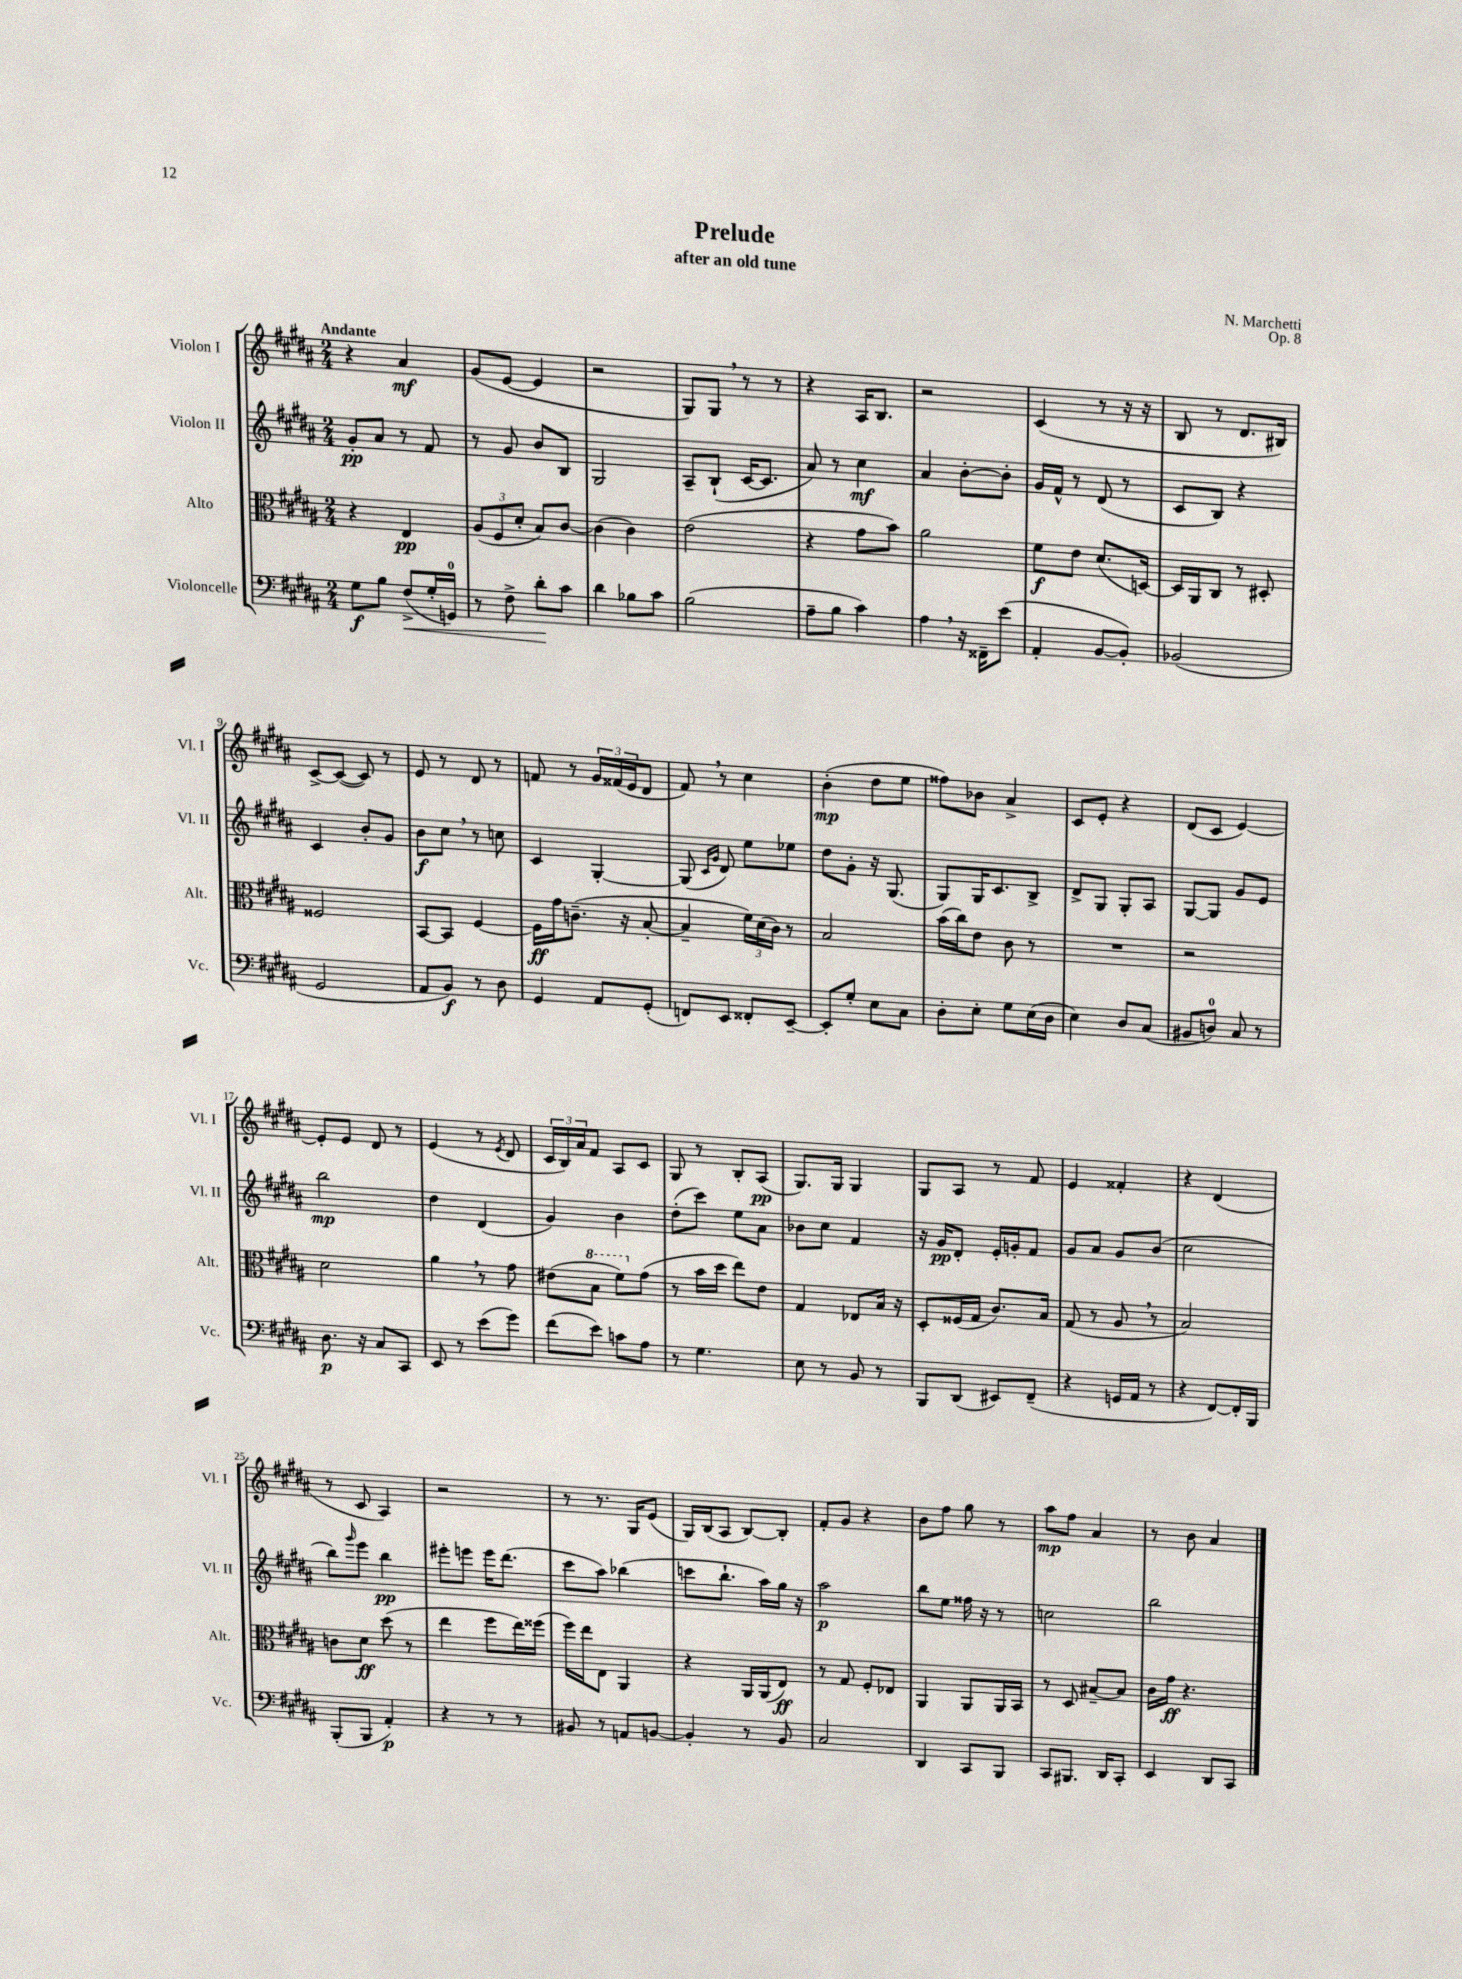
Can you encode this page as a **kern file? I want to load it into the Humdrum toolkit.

**kern	**kern	**kern	**kern
*staff4	*staff3	*staff2	*staff1
*clefF4	*clefC3	*clefG2	*clefG2
*k[f#c#g#d#a#]	*k[f#c#g#d#a#]	*k[f#c#g#d#a#]	*k[f#c#g#d#a#]
*M2/4	*M2/4	*M2/4	*M2/4
8G#	4r	8g#'	4r
8B	.	8a#	.
(8F#^	4E	8r	4a#
16G#'	.	8f#	.
16GG)	.	.	.
=	=	=	=
8r	(12A#	8r	(8g#
.	12F#	.	.
8F#^	.	8g#	[8e
.	12d#'	.	.
8d#'	8B)	8b	4e]
8c#	[8c#	8B	.
=	=	=	=
4d#	(4c#]	2G#	2r
8B-	4c#)	.	.
8c#	.	.	.
=	=	=	=
(2B	(2e	8A#~	8G#)
.	.	(8B`	8G#
.	.	[16c#	8r
.	.	8.c#]	.
.	.	.	8r
=	=	=	=
8A#~	4r	8a#)	4r
8B	.	8r	.
4c#)	8g#	4cc#	16A#
.	.	.	8.B
.	8b)	.	.
=	=	=	=
4A#	2a#	4a#	2r
16r	.	[8b'	.
16FF##~	.	.	.
(8e	.	8b']	.
=	=	=	=
4AA#'	8f#	16g#	(4c#
.	.	16f#^^	.
.	8e	8r	.
[8BB	(8.d#	(8d#	8r
8BB'])	.	8r	16r
.	[16D)	.	16r
=	=	=	=
(2BB-	16D]	8c#	8B
.	16AA#	.	.
.	8C#	8B)	8r
.	8r	4r	8.d#
.	8D#'	.	.
.	.	.	16B#)
=	=	=	=
2GG#	2F##	4c#	[8c#^
.	.	.	(8c#_
.	.	8b'	8c#])
.	.	8g#	8r
=	=	=	=
8AA#	[8BB	8b	8e
8BB)	8BB]	8cc#	8r
8r	[4F#	8r	8d#
8D#	.	8cc	8r
=	=	=	=
4GG#	16F#]	4c#	8f
.	16g#	.	.
.	(8.c~	.	8r
8AA#	.	[4G#'	24g#
.	.	.	(24f##
.	16r	.	.
.	.	.	24e
(8GG#'	[8B'	.	8d#
=	=	=	=
8FF)	4B~]	(8G#]	8f#)
.	.	16qqc#	.
.	.	16qqg#	.
8EE	.	8d#)	8r
8FF##'	24f#)	8ee	4cc#
.	(24d#	.	.
.	24c#)	.	.
[8EE~	8r	8ee-	.
=	=	=	=
8EE']	2B	8dd#	(4b'
8G#'	.	8g#'	.
8E	.	16r	8dd#
.	.	(8.G#	.
8C#	.	.	8ee
=	=	=	=
8D#'	(16b	8G#)	8ff##)
.	16cc#)	.	.
8E'	8e	16G#	8b-
.	.	8.c#	.
8G#	8c#	.	4a#^
(16E	8r	8B^	.
16D#	.	.	.
=	=	=	=
4E)	2r	8d#^	8c#
.	.	8G#	8e'
8D#	.	8G#'	4r
(8C#	.	8A#	.
=	=	=	=
8BB#	2r	[8G#	(8d#
8D)	.	8G#]	8c#
8C#	.	8g#	[4e)
8r	.	8e	.
=	=	=	=
8.D#	2d#	2bb	8e']
.	.	.	8e
16r	.	.	.
8C#	.	.	8d#
8CC#	.	.	8r
=	=	=	=
8EE	4a#	4dd#	(4e
8r	.	.	.
(8e	8r	(4d#	8r
.	.	.	8qe
8g#)	8g#	.	8d#
=	=	=	=
(8f#	(8e#	4g#)	24c#
.	.	.	24B)
.	.	.	24a#
8e)	8b	.	8f#
8c	8ff#)	4b	8A#
8A#	(8g#	.	8c#
=	=	=	=
8r	8r	(8dd#'	8G#
4.G#	16b	8ccc#)	8r
.	16dd#	.	.
.	8ee)	8ee	8B'
.	8e	8a#	(8A#
=	=	=	=
8E	4G#	8b-	8.G#)
8r	.	8cc#	.
.	.	.	16G#
8BB	8E-	4f#	4G#
8r	16B	.	.
.	16r	.	.
=	=	=	=
8BBB	8D#'	16r	8G#
.	.	16g#	.
(8DD#	(16F##	8d#'	8A#
.	16G#	.	.
8EE#)	8.c#)	16e'	8r
.	.	16g'	.
(8FF#~	.	8f#	8f#
.	16B	.	.
=	=	=	=
4r	(8G#	8g#	4e
.	8r	8a#	.
16GG	8A#	8g#	4f##'
16AA#	.	.	.
8r	8r	(8b	.
=	=	=	=
4r	2B)	2cc#	4r
[8FF#)	.	.	(4d#
16FF#']	.	.	.
16BBB	.	.	.
=	=	=	=
(8BBB'	8c	8bb)	8r
.	.	16qqggg#	.
8BBB	8d#	8eee	8c#
4AA#')	(8dd#	4bb	4A#)
.	8r	.	.
=	=	=	=
4r	4ee	8eee#'	2r
.	.	8eee	.
8r	8ff#	16eee	.
.	.	(8.ddd#	.
8r	16ee)	.	.
.	(16ff##	.	.
=	=	=	=
8BB#	16ff#)	8ccc#	8r
.	16ee	.	.
8r	8E	8aa#)	8.r
8AA	4AA#	(4bb-	.
.	.	.	16G#
[8BB	.	.	(8e
=	=	=	=
4BB']	4r	8ccc	16G#)
.	.	.	(16B
.	.	8.bb`	8A#
8r	16AA#	.	[8B)
.	(16AA#	16aa#)	.
8BB	8E)	16gg#	8B']
.	.	16r	.
=	=	=	=
2C#	8r	2aa#	8f#'
.	8G#	.	8g#
.	8F#'	.	4r
.	8E-	.	.
=	=	=	=
4DD#	4AA#	8bb	8b
.	.	8ee	8ff#
8CC#	8AA#	16ff##	8gg#
.	.	16r	.
8BBB	16AA#	8r	8r
.	16BB	.	.
=	=	=	=
8CC#	8r	2cc	8aa#
8.BBB#	8D#	.	8ff#
.	[8B#~	.	4a#
16DD#	.	.	.
8CC#'	8B#]	.	.
=	=	=	=
4EE	16c#	2bb	8r
.	16g#	.	.
.	4.r	.	8b
8DD#	.	.	4a#
8CC#	.	.	.
==	==	==	==
*-	*-	*-	*-
